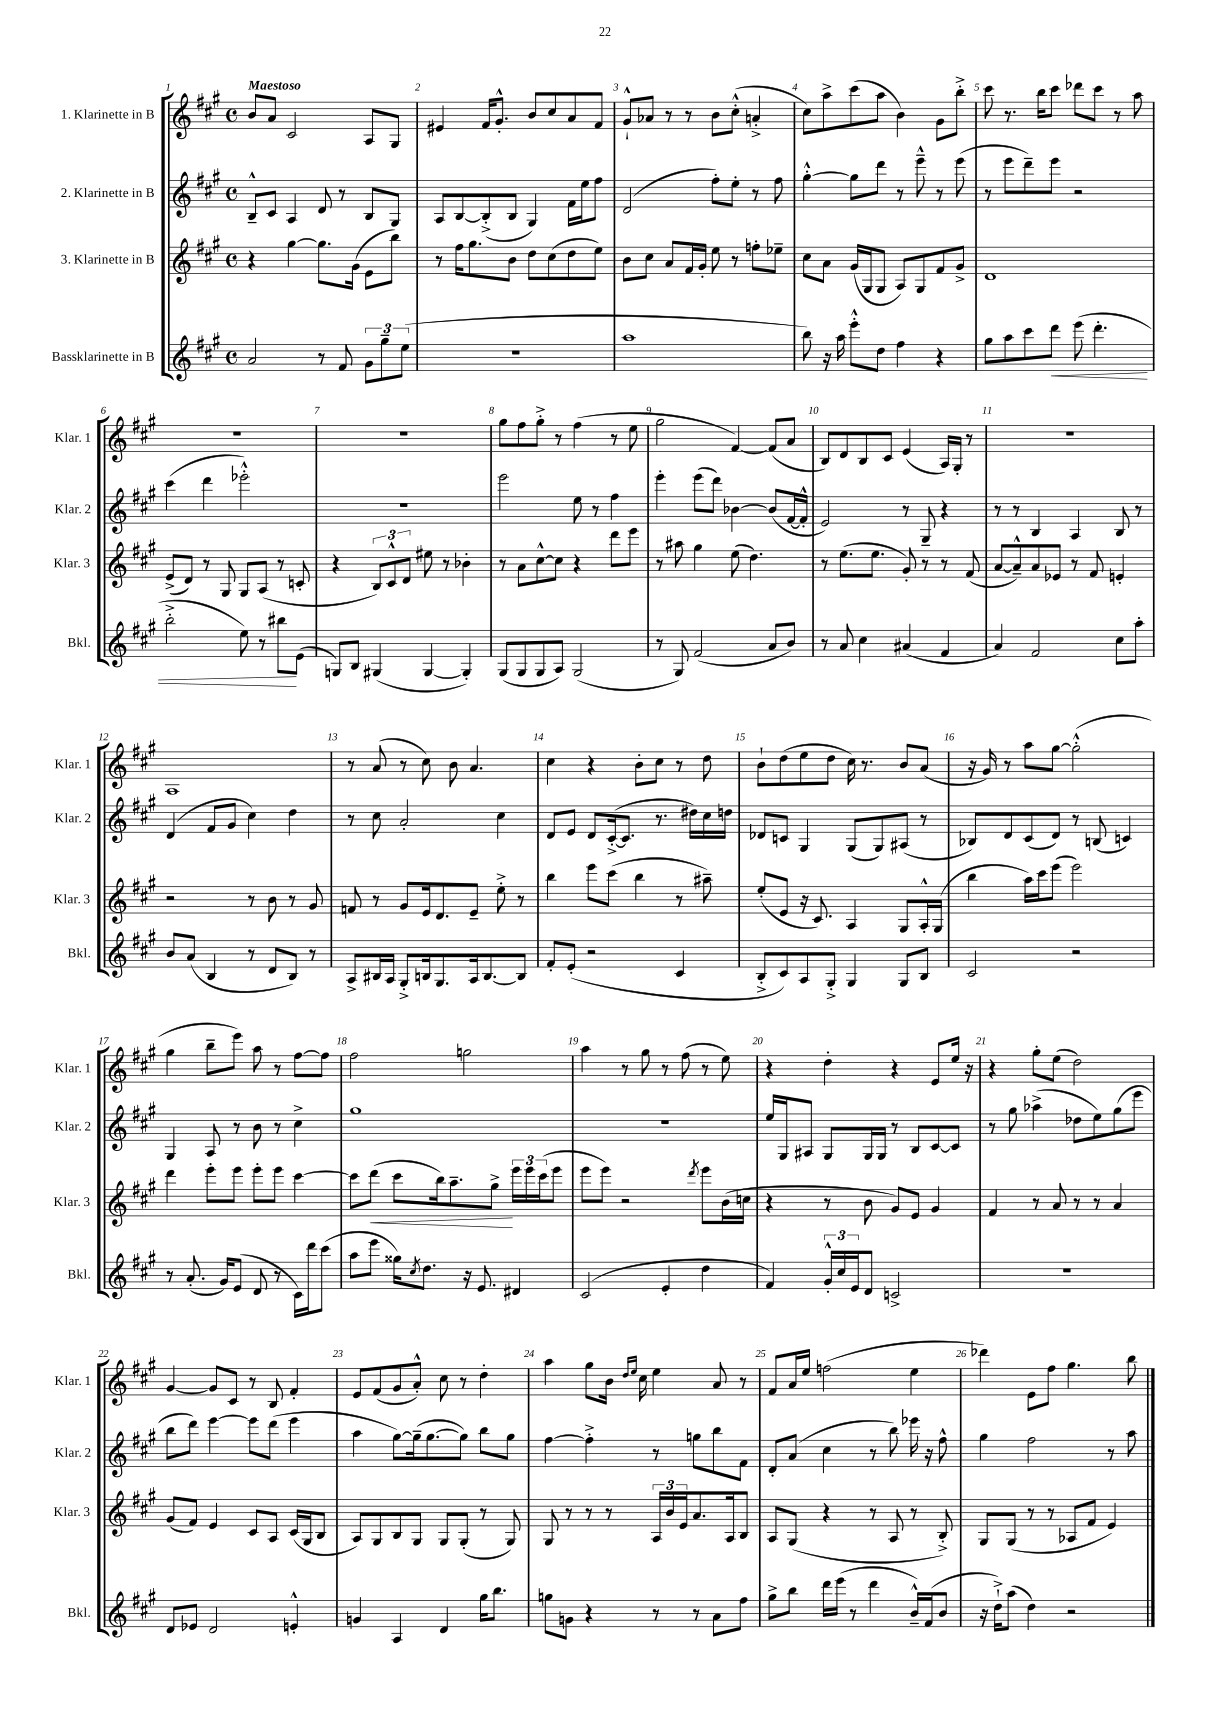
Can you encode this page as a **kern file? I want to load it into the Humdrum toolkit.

**kern	**dynam	**kern	**dynam	**kern	**kern
*part4	*part4	*part3	*part3	*part2	*part1
*staff4	*staff4	*staff3	*staff3	*staff2	*staff1
*I"Bassklarinette in B	*	*I"3. Klarinette in B	*	*I"2. Klarinette in B	*I"1. Klarinette in B
*I'Bkl.	*	*I'Klar. 3	*	*I'Klar. 2	*I'Klar. 1
*clefG2	*	*clefG2	*	*clefG2	*clefG2
*k[f#c#g#]	*	*k[f#c#g#]	*	*k[f#c#g#]	*k[f#c#g#]
*M4/4	*	*M4/4	*	*M4/4	*M4/4
*met(c)	*	*met(c)	*	*met(c)	*met(c)
=1	=1	=1	=1	=1	=1
!	!	!	!	!	!LO:TX:a:B:t=Maestoso
2a/	.	4r	.	8B~^^/L	8b/L
.	.	.	.	8c#/J	8a/J
.	.	[4gg#\	.	4A/	2c#/
8r	.	8.gg#\L]	.	8d/	.
8f#/	.	.	.	8r	.
.	.	(16g#\Jk	.	.	.
12g#\L	.	8e\L	.	8B/L	8A/L
12gg#~\	.	.	.	.	.
.	.	8bb\J)	.	8G#/J	8G#/J
(12ee\J	.	.	.	.	.
=2	=2	=2	=2	=2	=2
1r	.	8r	.	8A/L	4e#X/
.	.	16ff#\KL	.	[8B/	.
.	.	8.gg#\	.	.	.
.	.	.	.	(8B'^/]	16f#/KL
.	.	.	.	.	8.g#'^^/J
.	.	8b\J	.	8B/J	.
.	.	8dd\L	.	4G#/)	8b/L
.	.	(8cc#\	.	.	8cc#/
.	.	8dd\	.	16f#\LL	8a/
.	.	.	.	16ee\J	.
.	.	8ee\J)	.	8ff#\J	8f#/J
=3	=3	=3	=3	=3	=3
1aa	.	8b\L	.	(2d/	8g#`^^/L
.	.	8cc#\J	.	.	8a-X/J
.	.	8a/L	.	.	8r
.	.	16f#/L	.	.	8r
.	.	16g#'/JJ	.	.	.
.	.	8ee\	.	8ff#'\L)	8b\L
.	.	8r	.	8ee'\J	(8cc#'^^\J
.	.	8ffn'\L	.	8r	4an'^/
.	.	8ee-X~\J	.	8ff#\	.
=4	=4	=4	=4	=4	=4
8bb\)	.	8cc#\L	.	[4gg#'^^\	8cc#\L)
16r	.	8a\J	.	.	8aa^\
16aa\	.	.	.	.	.
8eee'^^\L	.	(16g#/LL	.	8gg#\L]	(8ccc#\
.	.	16G#/J	.	.	.
8dd\J	.	8G#/J	.	8ddd\J	8aa\J
4ff#\	.	8A/L)	.	8r	4b\)
.	.	8G#/	.	8eee~^^\	.
4r	.	8f#/	.	8r	8g#\L
.	.	8g#^/J	.	(8eee\	8bb'^\J
=5	=5	=5	=5	=5	=5
8gg#\L	.	1d	.	8r	8ccc#\
8aa\	.	.	.	8eee\L	8.r
8ccc#\	.	.	.	8ddd~\)	.
.	.	.	.	.	16bb\KL
!	!LO:HP:b	!	!	!	!
8ddd\J	<	.	.	8eee\J	8ccc#\J
(8eee\	.	.	.	2r	8ddd-X\L
4.ddd'\	.	.	.	.	8ccc#\J
.	.	.	.	.	8r
.	.	.	.	.	8aa\
!!LO:LB:g=z
=6	=6	=6	=6	=6	=6
2bb'^\	.	(8e^/L	.	(4ccc#\	1r
.	.	8d/J)	.	.	.
.	.	8r	.	4ddd\	.
.	.	8G#/	.	.	.
8ee\)	.	8G#/L	.	2eee-X'^^\)	.
8r	.	(8A/J	.	.	.
8bb#X\L	.	8r	.	.	.
(8e\J	[	8cn'/	.	.	.
=7	=7	=7	=7	=7	=7
8Gn/L)	.	4r	.	1r	1r
8B/J	.	.	.	.	.
(4G#X/	.	12B/L)	.	.	.
.	.	12c#^^/	.	.	.
.	.	12d/J	.	.	.
[4G#/	.	8ee#X\	.	.	.
.	.	8r	.	.	.
4G#'/])	.	4b-X'\	.	.	.
=8	=8	=8	=8	=8	=8
(8G#/L	.	8r	.	2eee\	8gg#\L
8G#/	.	8a\L	.	.	8ff#\
8G#/	.	[8cc#^^\	.	.	8gg#'^\J
8A/J)	.	8cc#\J]	.	.	8r
(2G#/	.	4r	.	8ee\	(4ff#\
.	.	.	.	8r	.
.	.	8ddd\L	.	4ff#\	8r
.	.	8eee\J	.	.	8ee\
=9	=9	=9	=9	=9	=9
8r	.	8r	.	4eee'\	2gg#\
8G#/)	.	8aa#X\	.	.	.
(2f#/	.	4gg#\	.	(8eee\L	.
.	.	.	.	8ddd\J)	.
.	.	(8ee\	.	[4b-X\	[4f#/)
.	.	4.dd\)	.	.	.
8a/L	.	.	.	(8b-/L]	(8f#/L]
8b/J)	.	.	.	[16f#/L	8a/J
.	.	.	.	16f#'^^/JJ]	.
=10	=10	=10	=10	=10	=10
8r	.	8r	.	2e/)	8B/L)
8a/	.	(8.ee\L	.	.	8d/
4cc#\	.	.	.	.	8B/
.	.	8.ee\J	.	.	.
.	.	.	.	.	8c#/J
(4a#X/	.	8g#'/)	.	8r	(4e/
.	.	8r	.	8G#~/	.
4f#/	.	8r	.	4r	16A/LL)
.	.	.	.	.	16G#'/JJ
.	.	(8f#/	.	.	8r
=11	=11	=11	=11	=11	=11
4a/)	.	[8a/L	.	8r	1r
.	.	8a~^^/])	.	8r	.
2f#/	.	8a/	.	4B/	.
.	.	8e-X/J	.	.	.
.	.	8r	.	4A/	.
.	.	8f#/	.	.	.
8cc#\L	.	4en'/	.	8B/	.
8aa'\J	.	.	.	8r	.
!!LO:LB:g=z
=12	=12	=12	=12	=12	=12
8b/L	.	2r	.	(4d/	1A
(8a/J	.	.	.	.	.
4B/	.	.	.	8f#/L	.
.	.	.	.	8g#/J	.
8r	.	8r	.	4cc#\)	.
8d/L	.	8b\	.	.	.
8B/J)	.	8r	.	4dd\	.
8r	.	8g#/	.	.	.
=13	=13	=13	=13	=13	=13
8A^/L	.	8fn/	.	8r	8r
16B#X/L	.	8r	.	8cc#\	(8a/
16A/JJ	.	.	.	.	.
8G#'^/L	.	8g#/L	.	2a'/	8r
16Bn/k	.	16e/k	.	.	8cc#\)
8.G#/	.	8.d/	.	.	.
.	.	.	.	.	8b\
16A/k	.	8e~/J	.	.	4.a/
[8.B/	.	.	.	.	.
.	.	8ee'^\	.	4cc#\	.
8B/J]	.	8r	.	.	.
=14	=14	=14	=14	=14	=14
8f#'/L	.	4bb\	.	8d/L	4cc#\
(8e'/J	.	.	.	8e/J	.
2r	.	8eee\L	.	8d/L	4r
.	.	(8ccc#\J	.	([16c#'^/k	.
.	.	.	.	8.c#/J]	.
.	.	4bb\	.	.	8b'\L
.	.	.	.	8.r	8cc#\J
4c#/	.	8r	.	.	8r
.	.	.	.	16dd#X\LL)	.
.	.	8aa#X~\)	.	16cc#\	8dd\
.	.	.	.	16ddn\JJ	.
=15	=15	=15	=15	=15	=15
8B'^/L	.	(8ee'/L	.	8d-X/L	8b`\L
8c#/)	.	8e/J	.	8cn/J	(8dd\
8A/	.	16r	.	4G#/	8ee\
.	.	8.c#/)	.	.	.
8G#'^/J	.	.	.	.	8dd\J
4G#/	.	4A/	.	(8G#/L	16cc#\)
.	.	.	.	.	8.r
.	.	.	.	8G#/)	.
8G#/L	.	8G#/L	.	(8A#X/J	8b/L
8B/J	.	16A'^^/L	.	8r	(8a/J
.	.	(16G#/JJ	.	.	.
=16	=16	=16	=16	=16	=16
2c#/	.	4bb\	.	8B-X/L)	16r
.	.	.	.	.	16g#/)
.	.	.	.	8d/	8r
.	.	16aa\LL)	.	(8c#/	8aa\L
.	.	16ccc#\J	.	.	.
.	.	(8eee\J	.	8d/J)	[8gg#\J
2r	.	2eee\)	.	8r	(2gg#'^^\]
.	.	.	.	(8Bn/	.
.	.	.	.	4cn/)	.
!!LO:LB:g=z
=17	=17	=17	=17	=17	=17
8r	.	4ddd\	.	4G#/	4gg#\
(8.a'/	.	.	.	.	.
.	.	8eee'\L	.	8A/	8bb~\L
16g#/KL)	.	.	.	.	.
(8e/J	.	8eee\J	.	8r	8eee\J)
8d/	.	8eee'\L	.	8b\	8aa\
8r	.	8eee\J	.	8r	8r
16c#\LL)	.	[4ccc#\	.	4cc#^\	[8ff#\L
16ddd\J	.	.	.	.	.
(8ccc#\J	.	.	.	.	8ff#\J]
=18	=18	=18	=18	=18	=18
8aa\L	.	8ccc#\L]	.	1gg#	2ff#\
!	!	!	!LO:HP:b	!	!
8eee\J	.	(8ddd\J	<	.	.
16gg##X\KL)	.	8ccc#\L	.	.	.
8qcc#/	.	.	.	.	.
8.dd\J	.	.	.	.	.
.	.	16bb\k)	.	.	.
.	.	8.aa~\	.	.	.
16r	.	.	.	.	2ggn\
8.e/	.	.	.	.	.
.	.	8gg#^\J	.	.	.
4d#X/	.	24eee\LL	[	.	.
.	.	24eee\	.	.	.
.	.	(24ccc#\J	.	.	.
.	.	8eee\J	.	.	.
=19	=19	=19	=19	=19	=19
(2c#/	.	8eee\L	.	1r	4aa\
.	.	8eee\J)	.	.	.
.	.	2r	.	.	8r
.	.	.	.	.	8gg#\
4e'/	.	.	.	.	8r
.	.	.	.	.	(8ff#\
.	.	8qddd/	.	.	.
4dd\	.	8eee\L	.	.	8r
.	.	(16b\L	.	.	8ee\)
.	.	16ccn\JJ	.	.	.
=20	=20	=20	=20	=20	=20
4f#/)	.	4r	.	16ee/LL	4r
.	.	.	.	16G#/J	.
.	.	.	.	8A#X/J	.
24g#'^^/LL	.	8r	.	8G#/L	4dd'\
24cc#/	.	.	.	.	.
24e/J	.	.	.	.	.
8d/J	.	8b\	.	16G#/L	.
.	.	.	.	16G#/JJ	.
2cn^/	.	8g#/L)	.	8r	4r
.	.	8e/J	.	8B/L	.
.	.	4g#/	.	[8c#/	8e/L
.	.	.	.	8c#/J]	16ee/Jk
.	.	.	.	.	16r
=21	=21	=21	=21	=21	=21
1r	.	4f#/	.	8r	4r
.	.	.	.	8gg#\	.
.	.	8r	.	(4aa-X^\	8gg#'\L
.	.	8a/	.	.	(8ee\J
.	.	8r	.	8dd-X\L	2dd\)
.	.	8r	.	8ee\)	.
.	.	4a/	.	(8gg#\	.
.	.	.	.	8eee\J	.
!!LO:LB:g=z
=22	=22	=22	=22	=22	=22
8d/L	.	(8g#/L	.	8bb\L	[4g#/
8e-X/J	.	8f#/J)	.	8ddd\J)	.
2d/	.	4e/	.	[4eee\	8g#/L]
.	.	.	.	.	8c#/J
.	.	8c#/L	.	8eee\L]	8r
.	.	8A/J	.	(8ddd\J	8B/
4en'^^/	.	(16c#/LL	.	4eee\	4f#'/
.	.	16G#/J	.	.	.
.	.	8B/J	.	.	.
=23	=23	=23	=23	=23	=23
4gn/	.	8A/L)	.	4aa\	8e/L
.	.	8G#/	.	.	(8f#/
4A/	.	8B/	.	[8gg#\L)	8g#/
.	.	8G#/J	.	(16gg#~\k]	8a'^^/J)
.	.	.	.	[8.gg#\	.
4d/	.	8G#/L	.	.	8cc#\
.	.	(8G#'/J	.	8gg#\J])	8r
16gg#\KL	.	8r	.	8bb\L	4dd'\
8.bb\J	.	.	.	.	.
.	.	8G#/)	.	8gg#\J	.
=24	=24	=24	=24	=24	=24
8ggn\L	.	8G#/	.	[4ff#\	4aa\
8gn\J	.	8r	.	.	.
4r	.	8r	.	4ff#'^\]	8gg#\L
.	.	8r	.	.	16b\Jk
.	.	.	.	.	16qqdd/LL
.	.	.	.	.	16qqee/JJ
.	.	.	.	.	16cc#\
8r	.	24A/LL	.	8r	4ee\
.	.	24b/	.	.	.
.	.	24e/J	.	.	.
8r	.	8.a/	.	8ggn\L	.
8a\L	.	.	.	8bb\	8a/
.	.	16A/k	.	.	.
8ff#\J	.	8B/J	.	8f#\J	8r
=25	=25	=25	=25	=25	=25
8gg#^\L	.	8A/L	.	8d'/L	8f#/L
8bb\J	.	(8G#/J	.	(8a/J	16a/L
.	.	.	.	.	16ee/JJ
16ddd\LL	.	4r	.	4cc#\	(2ffn\
(16eee\JJ	.	.	.	.	.
8r	.	.	.	.	.
4ddd\	.	8r	.	8r	.
.	.	8A/	.	8bb\)	.
16b~^^/LL)	.	8r	.	16eee-X\	4ee\
(16f#/J	.	.	.	16r	.
8b/J	.	8B'^/)	.	8ff#^^\	.
=26	=26	=26	=26	=26	=26
16r	.	8G#/L	.	4gg#\	4ddd-X\)
16dd`^\KL)	.	.	.	.	.
(8aa\J	.	(8G#/J	.	.	.
4dd\)	.	8r	.	2ff#\	8e\L
.	.	8r	.	.	8ff#\J
2r	.	8A-X/L	.	.	4.gg#\
.	.	8f#/J	.	.	.
.	.	4e/)	.	8r	.
.	.	.	.	8aa\	8bb\
==	==	==	==	==	==
*-	*-	*-	*-	*-	*-
